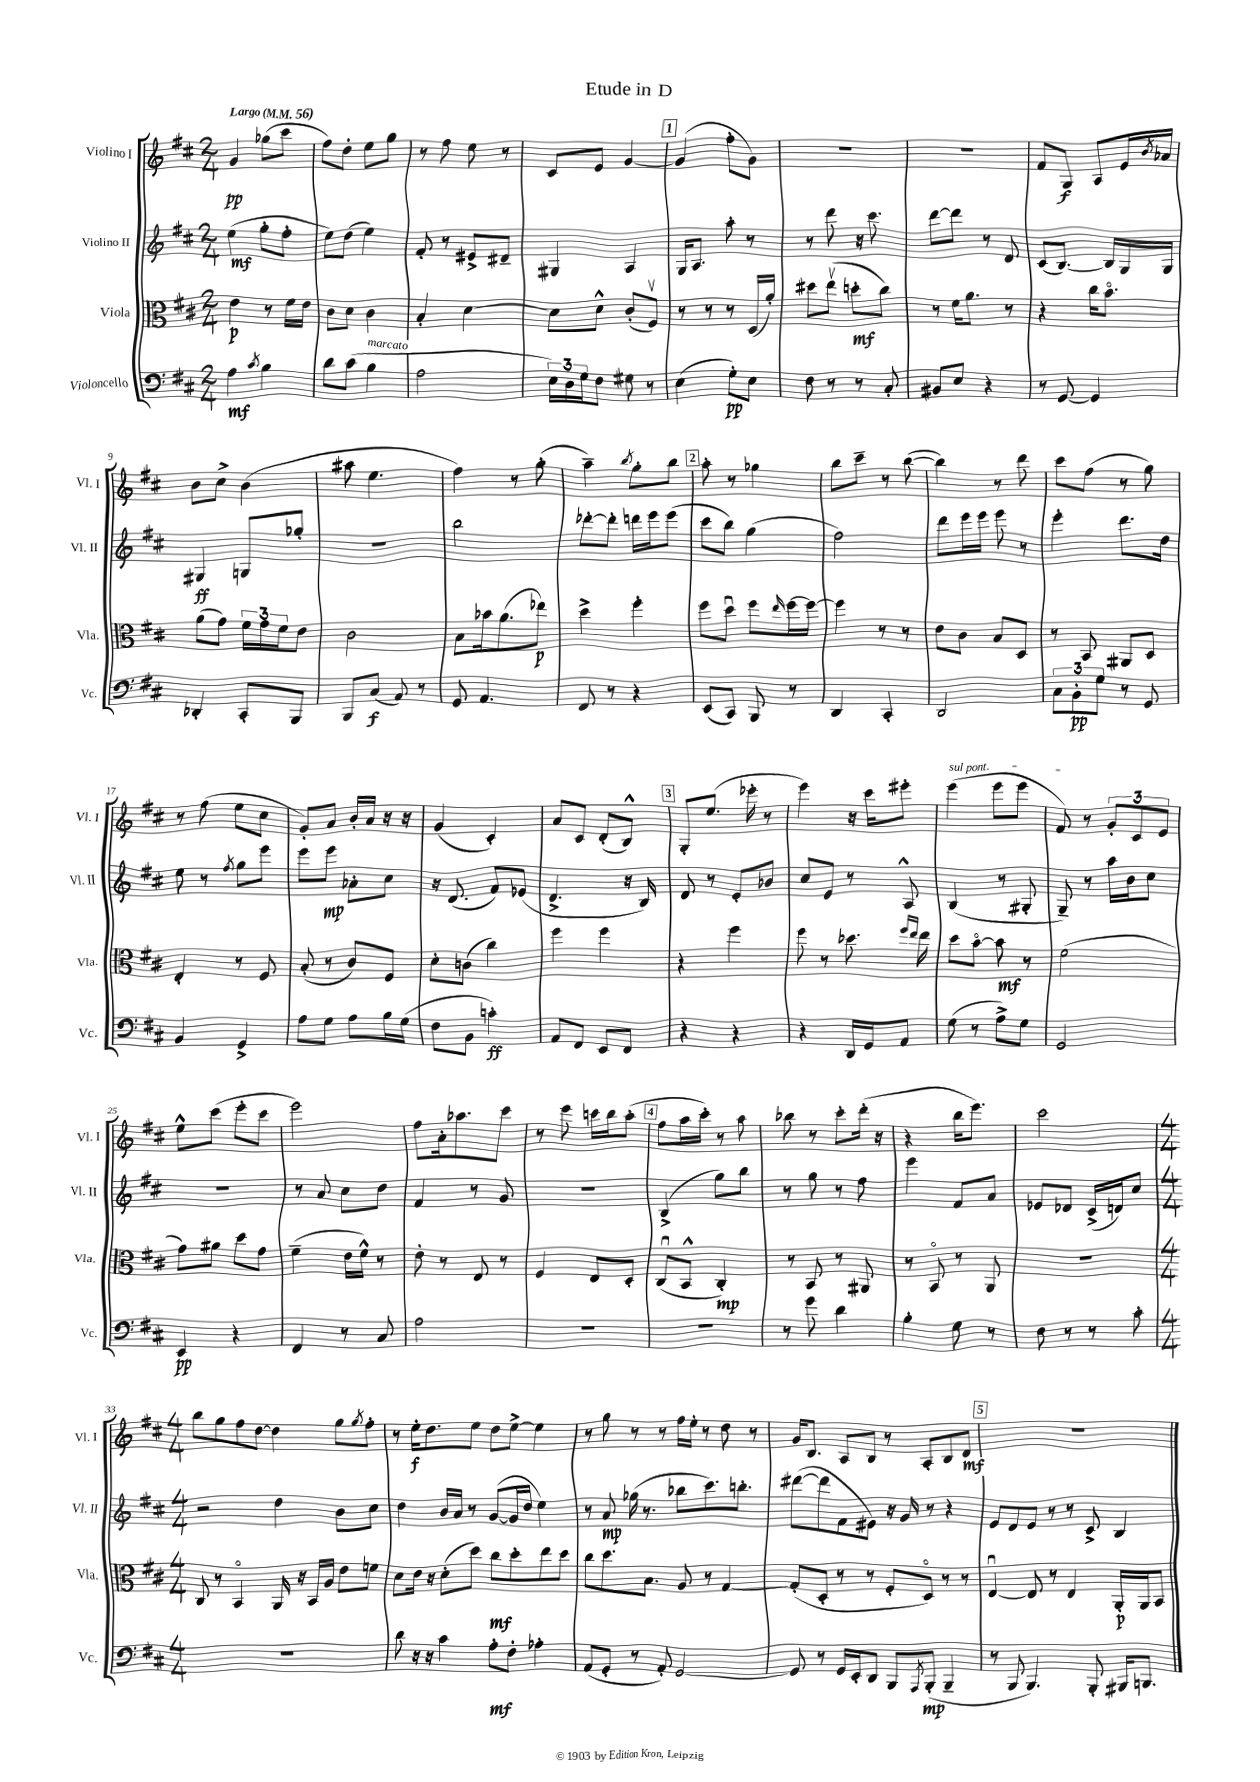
\header { title = "Etude in D" }
<<
\new StaffGroup <<
\new Staff = "s0" \with { instrumentName = "Violino I" shortInstrumentName = "Vl. I" } {
    \clef treble \key d \major \numericTimeSignature \time 2/4 \tempo "Largo" 4 = 56
    g'4\pp ges''8( cis'''8 |
    fis''8) d''8-. e''8 g''8 |
    r8 fis''8 e''8 r8 |
    cis'8 e'8 g'4~ |
    \mark \markup { \box "1" } g'4( fis''8-. g'8) |
    r2 |
    R2 |
    fis'8 g8\f a8 e'16 \acciaccatura { b'8 } aes'16 |
    b'8 cis''8-> b'4( |
    ais''8 e''4. |
    fis''4) r8 g''8-.( |
    a''4--) \acciaccatura { b''8 } g''8-. b''8 |
    \mark \markup { \box "2" } a''8-. r8 ges''4 |
    b''8 cis'''8-- r8 b''8~( |
    b''4) r8 d'''8 |
    cis'''8 fis''8( r8 g''8) |
    r8 fis''8( e''8 cis''8 |
    g'8-.) a'8 b'16-. a'16 r16 r16 |
    g'4( cis'4-.) |
    a'8 cis'8 d'8-.( b8-^) |
    \mark \markup { \box "3" } g8-. e''8.( ees'''16-. r8 |
    e'''4) r16 cis'''16 eis'''8-. |
    \once \override TextSpanner.bound-details.left.text = \markup { \italic "sul pont." } e'''4\startTextSpan( e'''8 e'''8 |
    fis'8\stopTextSpan) r8 \tuplet 3/2 { g'8-. cis'8 e'8 } |
    e''8-^ cis'''8( e'''8-. cis'''8 |
    e'''2) |
    fis''8 a'16-. aes''8. cis'''8 |
    r8 e'''8 c'''16 b''16 a''8-.( |
    \mark \markup { \box "4" } fis''8 a''16 cis'''16-.) r8 a''8 |
    bes''8 r8 cis'''8-. d'''16-.( r16 |
    r4 b''16 e'''8.) |
    cis'''2 |
    \numericTimeSignature \time 4/4 b''8 g''8 fis''8 d''8~ d''4 g''8 \acciaccatura { g''8 } fis''8-. |
    r8 e''16-.\f d''8. e''8 d''8 e''8~-> e''4 |
    r8 g''8 r8 r8 fis''16 e''16-. r8 d''8 r8 |
    g'16 b8. a8 b8 r8 a8-. b8 d'8\mf |
    \mark \markup { \box "5" } R1 \bar "|." |
}
\new Staff = "s1" \with { instrumentName = "Violino II" shortInstrumentName = "Vl. II" } {
    \clef treble \key d \major \numericTimeSignature \time 2/4
    e''4\mf( g''8-. fis''8-. |
    e''8) d''8( e''4) |
    fis'8-. r8 eis'8-> dis'8-- |
    gis4 a4 |
    \mark \markup { \box "1" } g16 a8. a''8-. r8 |
    r8 d'''8 r16 cis'''8. |
    d'''8~ d'''8 r8 d'8 |
    cis'8( b8.~) b16 g16 g16 |
    gis4\ff g8 ges''8-. |
    R2 |
    b''2 |
    des'''8~-. des'''8-. d'''16 e'''16 e'''8( |
    \mark \markup { \box "2" } cis'''8 b''8) g''4( |
    fis''2) |
    d'''8 e'''16 e'''16 e'''8 r8 |
    e'''4-. d'''8. d''16 |
    e''8 r8 \acciaccatura { fis''8 } g''8 e'''8 |
    e'''8 e'''8\mp aes'8-. cis''8 |
    r16 d'8.( fis'8) ees'8( |
    d'4.-> r16 b16) |
    \mark \markup { \box "3" } d'8 r8 e'8-. bes'8 |
    cis''8 e'8 r8 a8-^ |
    b4( r8 gis8-. |
    g8--) r8 a''16 b'16 cis''8 |
    R2 |
    r8 a'8 cis''8 d''8 |
    fis'4 r8 g'8 |
    r2 |
    \mark \markup { \box "4" } b4->( g''8) b''8 |
    r8 g''8 r8 fis''8 |
    e'''4 fis'8 a'8 |
    ees'8 des'8 cis'16->( d'16) cis''8 |
    \numericTimeSignature \time 4/4 r2 d''4 b'8 cis''8 |
    d''4 b'16 a'16 r8 g'8~( g'16 d''16 e''4) |
    r8 a'8\mp ges''16( r8. bes''8 cis'''8.) b''8.-. |
    dis'''8~( dis'''8 fis'8 eis'8) r16 g'16 r8 r4 |
    \mark \markup { \box "5" } e'8 d'8 e'8 r8 r8 cis'8-> b4 \bar "|." |
}
\new Staff = "s2" \with { instrumentName = "Viola" shortInstrumentName = "Vla." } {
    \clef alto \key d \major \numericTimeSignature \time 2/4
    e'4\p r8 fis'16 e'16 |
    cis'8 d'8 cis'4 |
    b4-. d'4~ |
    d'8 d'8-^ cis'8-.( fis8\upbow) |
    \mark \markup { \box "1" } r8 r8 r8 d16( a'16-.) |
    dis''8 e''8\upbow( d''8-.\mf cis''8) |
    r8 fis'16 a'8. r8 |
    r4 cis''16 b'8.\flageolet |
    a'8( g'8) \tuplet 3/2 { fis'16 g'16 fis'16 } e'8 |
    cis'2 |
    b8 bes'16 a'8.( ees''8\p) |
    d''4-> fis''4-. |
    \mark \markup { \box "2" } fis''8 d''8\downbow fis''8 \grace { e''16 } fis''16~ fis''16~ |
    fis''4 r8 r8 |
    e'8 cis'8 b8 d8 |
    r8 b,8 ais,8 d8 |
    e4-. r8 fis8 |
    b8-.( r8 cis'8) fis8 |
    d'8-. c'8( cis''4) |
    fis''4 fis''4 |
    \mark \markup { \box "3" } r4 fis''4 |
    fis''8 r8 des''8. \grace { fis''16 e''16 } e''16 |
    d''8 b'8~\flageolet b'8\mf r8 |
    fis'2( |
    g'8) ais'8 d''8 g'8 |
    fis'4--( e'16 fis'16-^) r8 |
    e'8-. r8 e8 r8 |
    fis4 e8 d8-. |
    \mark \markup { \box "4" } cis8\downbow( b,8-^ cis4-.\mp) |
    r8 b,8 r8 ais,8 |
    r8 b,8\flageolet r8 a,8 |
    R2 |
    \numericTimeSignature \time 4/4 cis8 r8 b,4\flageolet a,16 r16 b,16 a16 e'8 f'8 |
    d'8 e'16 r16 d'8-.( d''8) cis''8\mf d''8-. e''8 d''8 |
    cis''8 d''8. b8. a8 r8 g4~ |
    g8-.( d8-. r8 r8 fis8-. d8\flageolet) r8 r8 |
    \mark \markup { \box "5" } e4~\downbow e8 r8 e4 a,16-.\p a,16 b,8 \bar "|." |
}
\new Staff = "s3" \with { instrumentName = "Violoncello" shortInstrumentName = "Vc." } {
    \clef bass \key d \major \numericTimeSignature \time 2/4
    a4\mf \acciaccatura { cis'8 } b4 |
    d'8 cis'8( b4^\markup { \italic "marcato" } |
    a2 |
    \tuplet 3/2 { e16) d16 g16 } fis8 gis8 r8 |
    \mark \markup { \box "1" } e4( g8-.\pp) e8 |
    fis8 r8 r8 cis8-. |
    bis,8 e8 r4 |
    r8 g,8~ g,4 |
    des,4-. cis,8-. b,,8 |
    b,,8 cis8\f( a,8) r8 |
    g,8 a,4. |
    fis,8 r8 r4 |
    \mark \markup { \box "2" } e,8( cis,8) b,,8 r8 |
    d,4 cis,4-. |
    d,2 |
    \tuplet 3/2 { cis8 b,8-.\pp g8 } r8 g,8 |
    b,4 g,4-> |
    a8 g8 a8 b16 g16( |
    fis8 b,8 c'4-.\ff) |
    a,8 fis,8 e,8 fis,8 |
    \mark \markup { \box "3" } r4 r4 |
    r4 d,16 g,16 a,8 |
    g8( r8 a8->) g8 |
    g,2 |
    e,4\pp r4 |
    fis,4 r8 cis8 |
    a2 |
    R2 |
    \mark \markup { \box "4" } R2 |
    r8 g'8 d'4 |
    b4-. g8 r8 |
    fis8 r8 r8 cis'8-. |
    \numericTimeSignature \time 4/4 R1 |
    d'8 r16 r16 cis'4 a8-.\mf fis8-. aes4-. |
    a,8( g,8-. r8 a,8-.) g,2~ |
    g,8 r8 g,16 e,16-. d,8 b,,8 \acciaccatura { a,,8 } b,,8-.\mp( b,,4-- |
    \mark \markup { \box "5" } r8 b,,8 b,,4.) b,,8-. bis,,16 b,,8. \bar "|." |
}
>>
>>
